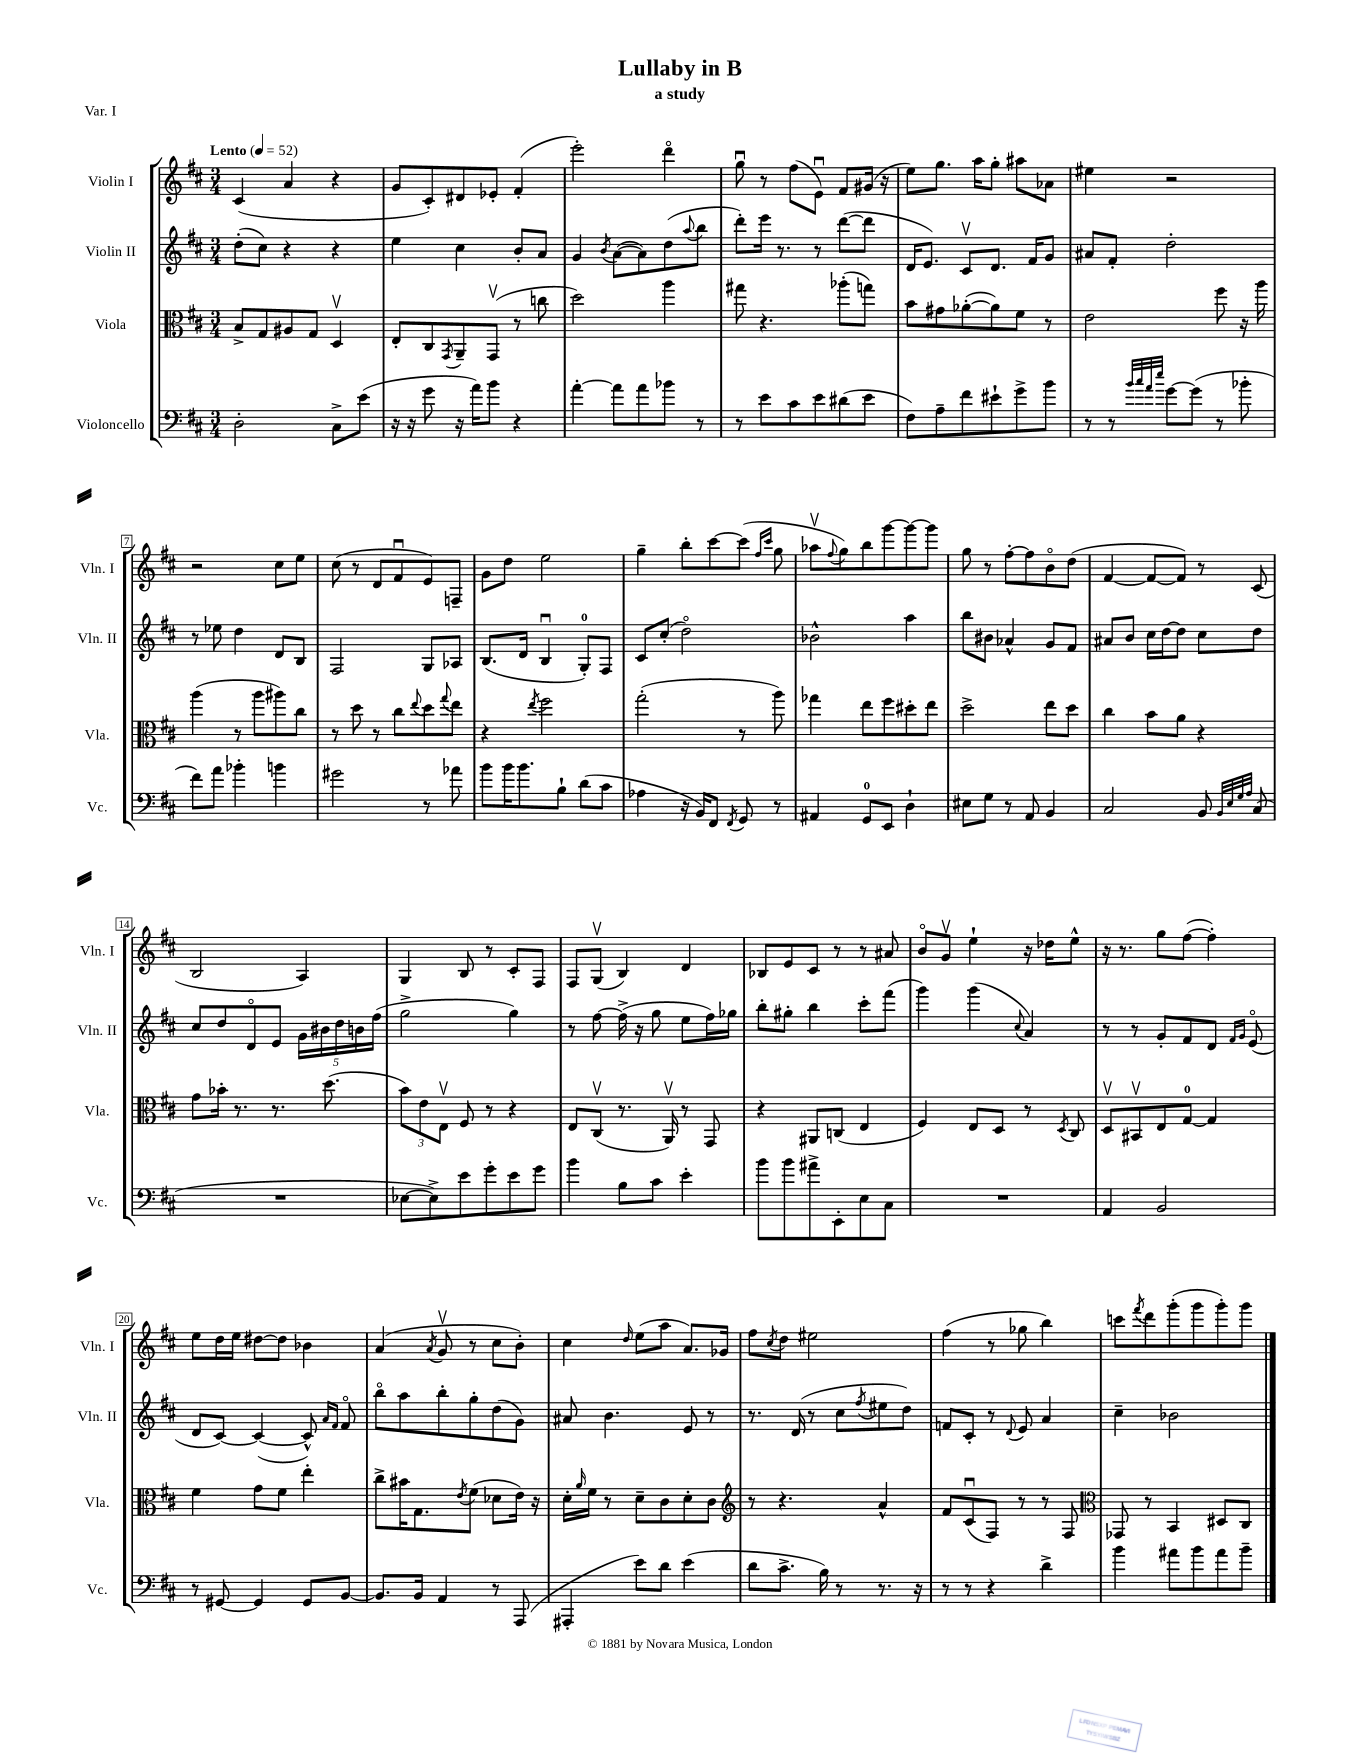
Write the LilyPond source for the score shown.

\header { title = "Lullaby in B" subtitle = "a study" piece = "Var. I" }
<<
\new StaffGroup <<
\new Staff = "s0" \with { instrumentName = "Violin I" shortInstrumentName = "Vln. I" } {
    \clef treble \key d \major \numericTimeSignature \time 3/4 \tempo "Lento" 4 = 52
    cis'4( a'4 r4 |
    g'8 cis'8-.) dis'8 ees'8-. fis'4-.( |
    e'''2-.) d'''4\flageolet |
    g''8\downbow r8 fis''8( e'8\downbow) fis'8 gis'16( r16 |
    e''8) g''8. a''16 g''8-. ais''8 aes'8 |
    eis''4 r2 |
    r2 cis''8 e''8 |
    cis''8( r8 d'8 fis'8\downbow e'8) f8-- |
    g'8 d''8 e''2 |
    g''4-- b''8-. cis'''8~ cis'''8( \grace { fis''16 cis'''16 } g''8 |
    aes''8\upbow \appoggiatura { fis''8 } g''8) b''8 g'''8~ g'''8~ g'''8 |
    g''8 r8 fis''8~-. fis''8 b'8\flageolet d''8( |
    fis'4~ fis'8~ fis'8) r8 cis'8( |
    b2 a4) |
    g4 b8 r8 cis'8-. fis8 |
    fis8 g8\upbow( b4) d'4 |
    bes8 e'8 cis'8 r8 r8 ais'8 |
    b'8\flageolet g'8\upbow e''4-! r16 des''16 e''8-^ |
    r16 r8. g''8 fis''8~( fis''4-.) |
    e''8 d''16 e''16 dis''8~ dis''8 bes'4 |
    a'4( \acciaccatura { a'8 } g'8\upbow r8 cis''8 b'8-.) |
    cis''4 \grace { d''16 } e''8( a''8 a'8.) ges'16 |
    fis''8 \acciaccatura { cis''8 } d''8 eis''2 |
    fis''4( r8 ges''8 b''4) |
    c'''8 \acciaccatura { fis'''8 } d'''8 g'''8-.( g'''8 g'''8-.) g'''8 \bar "|." |
}
\new Staff = "s1" \with { instrumentName = "Violin II" shortInstrumentName = "Vln. II" } {
    \clef treble \key d \major \numericTimeSignature \time 3/4
    d''8-.( cis''8) r4 r4 |
    e''4 cis''4 b'8-. a'8 |
    g'4 \acciaccatura { b'8 } a'8~( a'8) d''8( \appoggiatura { a''8 } b''8 |
    d'''8-.) e'''16 r8. r8 d'''8~( d'''8 |
    d'16 e'8.) cis'8\upbow d'8. fis'16 g'8 |
    ais'8 fis'8-. d''2-. |
    r8 ees''8 d''4 d'8 b8 |
    fis2 g8 aes8 |
    b8.( d'16 b4\downbow g8-0-.) fis8 |
    cis'8 cis''8-.( d''2\flageolet) |
    bes'2-^ a''4 |
    b''8 bis'8 aes'4-^ g'8 fis'8 |
    ais'8 b'8 cis''16 d''16~ d''8 cis''8 d''8 |
    cis''8 d''8 d'8\flageolet e'8 \tuplet 5/4 { g'16 bis'16 d''16 b'16 fis''16( } |
    g''2-> g''4) |
    r8 fis''8~ fis''16->( r16 g''8 e''8 fis''16) ges''16 |
    b''8-. gis''8-. b''4 cis'''8-. fis'''8( |
    g'''4) g'''4( \appoggiatura { cis''8 } a'4) |
    r8 r8 g'8-. fis'8 d'8 \grace { fis'16 g'16 } e'8\flageolet( |
    d'8 cis'8~) cis'4~( cis'8-^) \grace { a'16 fis'16 } fis'8\flageolet |
    b''8\flageolet a''8 b''8-. g''8-. d''8( g'8) |
    ais'8 b'4. e'8 r8 |
    r8. d'16( r8 cis''8 \acciaccatura { fis''8 } eis''8 d''8) |
    f'8 cis'8-. r8 \appoggiatura { d'8 } e'8 a'4 |
    cis''4-- bes'2 \bar "|." |
}
\new Staff = "s2" \with { instrumentName = "Viola" shortInstrumentName = "Vla." } {
    \clef alto \key d \major \numericTimeSignature \time 3/4
    b8-> g8 ais8 g8 d4\upbow |
    e8-. cis8 \acciaccatura { g,8 } a,8-- g,8\upbow( r8 c''8 |
    d''2) a''4 |
    gis''8 r4. aes''8-.( g''8) |
    b'8 gis'8 aes'8~-.( aes'8) fis'8 r8 |
    e'2 fis''8 r16 a''16 |
    a''4( r8 a''8 ais''8) cis''8 |
    r8 d''8 r8 cis''8 \appoggiatura { e''8 } d''8 \appoggiatura { g''8 } e''8 |
    r4 \acciaccatura { e''8 } fis''2 |
    g''2-.( r8 a''8) |
    ges''4 e''8 fis''8 dis''8-. e''8 |
    d''2-> e''8 d''8 |
    cis''4 b'8 a'8 r4 |
    g'8 bes'16-. r8. r8. d''8.( |
    \tuplet 3/2 { b'8) e'8 e8\upbow } fis8 r8 r4 |
    e8 cis8\upbow( r8. a,16\upbow) r8 g,8 |
    r4 ais,8 c8( e4 |
    fis4) e8 d8 r8 \acciaccatura { d8 } cis8 |
    d8\upbow bis,8\upbow e8 g8-0~ g4 |
    fis'4 g'8 fis'8 e''4-. |
    cis''8-> bis'16 g8. \acciaccatura { e'8 } fis'8( des'8 e'16) r16 |
    d'16-. \grace { a'16 } fis'16 r8 d'8-- cis'8 d'8-. cis'8 |
    \clef treble r8 r4. a'4-^ |
    fis'8 cis'8\downbow( fis8) r8 r8 fis8 |
    \clef alto ges,8 r8 b,4 dis8 cis8 \bar "|." |
}
\new Staff = "s3" \with { instrumentName = "Violoncello" shortInstrumentName = "Vc." } {
    \clef bass \key d \major \numericTimeSignature \time 3/4
    d2-. cis8-> e'8( |
    r16 r16 g'8 r16 a'16) b'8 r4 |
    a'4~-. a'8 a'8 bes'8 r8 |
    r8 e'8 cis'8 e'8 dis'8( e'8 |
    fis8) a8-- fis'8 eis'8-! g'8-> b'8 |
    r8 r8 \grace { b'32 cis''32 a'32 e''32 } g'8~ g'8( r8 bes'8-. |
    fis'8) a'8 bes'4-. b'4 |
    gis'2 r8 aes'8 |
    b'8 b'16 b'8. b8-! d'8( cis'8 |
    aes4 r16 b,16) fis,8 \acciaccatura { fis,8 } g,8 r8 |
    ais,4 g,8-0 e,8 d4-! |
    eis8 g8 r8 a,8 b,4 |
    cis2 b,8 \grace { b,32 e32 g32 a32 } cis8( |
    R2. |
    ees8~ ees8->) e'8 g'8-. e'8 g'8 |
    b'4 b8 cis'8 e'4-. |
    b'8 b'8 ais'8-> e,8-. e8 cis8 |
    R2. |
    a,4 b,2 |
    r8 gis,8~ gis,4 gis,8 b,8~ |
    b,8. b,16 a,4 r8 a,,8( |
    ais,,4-. e'8) d'8 e'4( |
    d'8 cis'8.-> b16) r8 r8. r16 |
    r8 r8 r4 d'4-> |
    b'4 ais'8 b'8 ais'8 b'8-- \bar "|." |
}
>>
>>
\layout { \context { \Score \override BarNumber.stencil = #(make-stencil-boxer 0.1 0.3 ly:text-interface::print) } }
